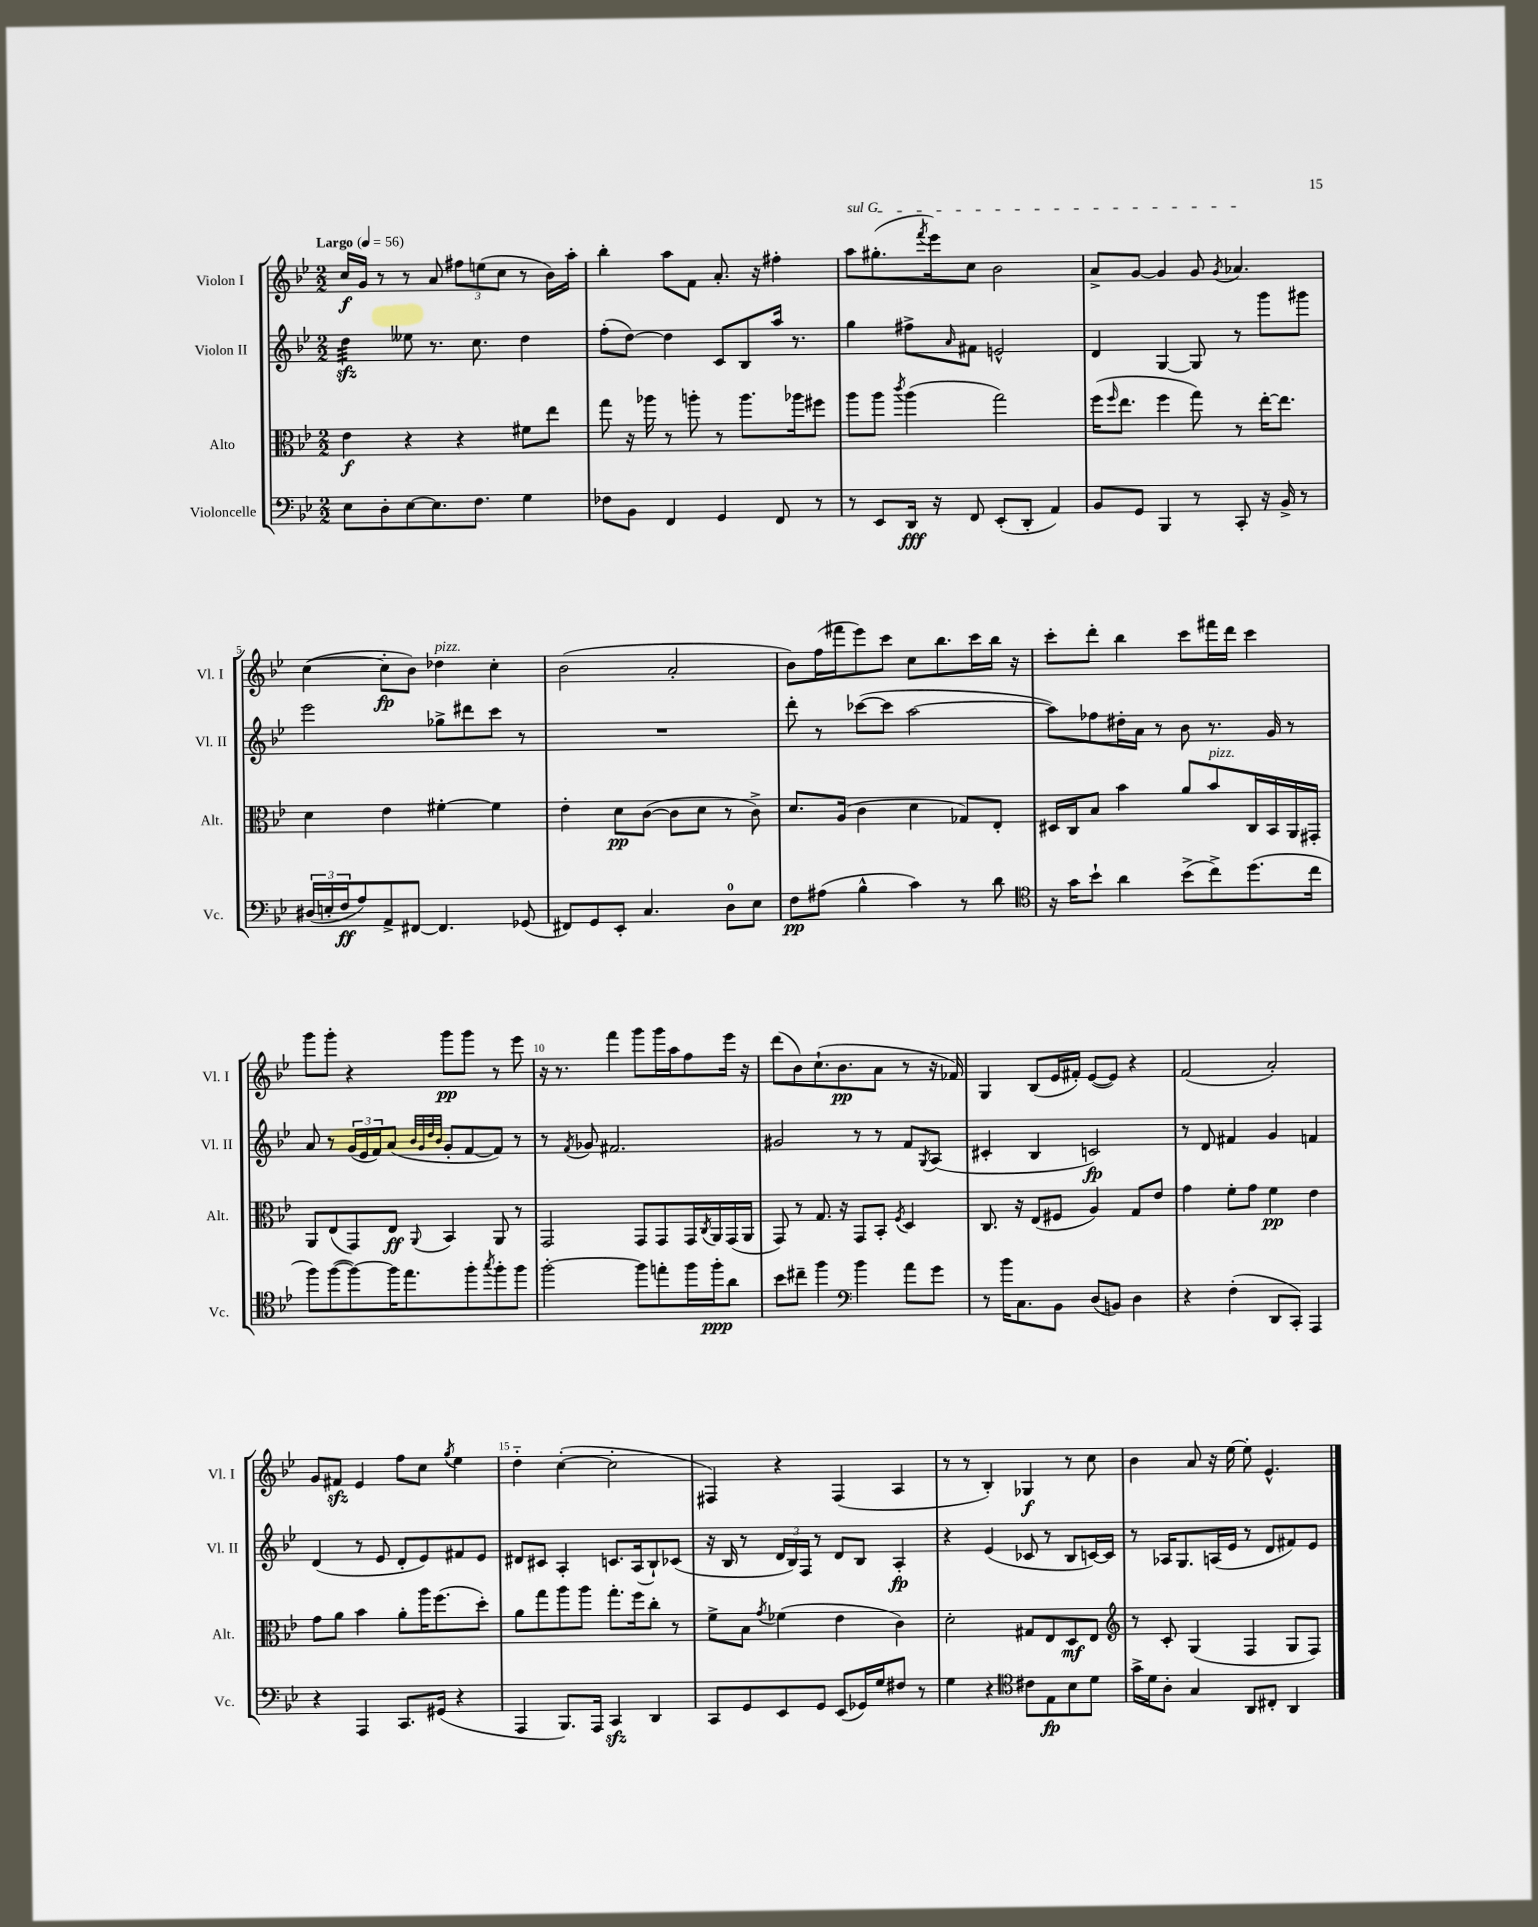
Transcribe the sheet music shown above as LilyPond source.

<<
\new StaffGroup <<
\new Staff = "s0" \with { instrumentName = "Violon I" shortInstrumentName = "Vl. I" } {
    \clef treble \key bes \major \numericTimeSignature \time 2/2 \tempo "Largo" 4 = 56
    c''16\f g'16 r8 r8 a'8 \tuplet 3/2 { fis''8 e''8( c''8 } r8 bes'16) a''16-. |
    bes''4-. a''8 f'8 a'8.-. r16 fis''4-. |
    \once \override TextSpanner.bound-details.left.text = \markup { \italic "sul G" } a''8\startTextSpan gis''8.-.( \acciaccatura { f'''8 } ees'''16) c''8 bes'2 |
    a'8-> g'8~ g'4 g'8 \acciaccatura { g'8 } aes'4.\stopTextSpan |
    c''4~( c''8-.\fp bes'8) des''4^\markup { \italic "pizz." } c''4-. |
    bes'2( a'2-. |
    bes'8) f''16( fis'''16 ees'''8) c'''8 c''8 bes''8. c'''16 bes''16 r16 |
    c'''8-. d'''8-. bes''4 c'''8 fis'''16 d'''16 c'''4 |
    g'''8 g'''8-. r4 g'''8\pp g'''8 r8 ees'''8 |
    r16 r8. f'''4 g'''8 g'''16 a''16 f''8 ees'''16 r16 |
    d'''8( bes'8) c''8.-!( bes'8.\pp a'8 r8 r16 fes'16) |
    g4 bes8( ees'16 fis'16-.) ees'8~( ees'8) r4 |
    f'2( a'2-.) |
    g'8 fis'8\sfz ees'4 f''8 c''8 \acciaccatura { g''8 } ees''4 |
    d''4-_ c''4~-.( c''2-. |
    fis4) r4 fis4( a4 |
    r8 r8 bes4-.) ges4\f r8 c''8 |
    bes'4 a'8 r16 ees''16~ ees''8-. ees'4.-^ \bar "|." |
}
\new Staff = "s1" \with { instrumentName = "Violon II" shortInstrumentName = "Vl. II" } {
    \clef treble \key bes \major \numericTimeSignature \time 2/2
    d''4:32\sfz eeses''8 r8. c''8. d''4 |
    f''8-.( d''8~) d''4 c'8 bes8 a''16 r8. |
    g''4 fis''8-> \grace { a'16 } fis'8 e'2-^ |
    d'4 g4~ g8 r8 g'''8 gis'''8 |
    ees'''2 ges''8-> dis'''8 c'''8 r8 |
    R1 |
    d'''8-. r8 ces'''8~( ces'''8 a''2~ |
    a''8) fes''8 dis''16-. a'16 r8 bes'8 r8. g'16 r8 |
    a'8 r8 \tuplet 3/2 { g'16( ees'16 f'16) } a'8( \grace { bes'32 g'32 d''32 bes'32 } g'8-. f'8~ f'8) r8 |
    r8 \acciaccatura { f'8 } ges'8 fis'2. |
    gis'2 r8 r8 f'8 \acciaccatura { g8 } a8( |
    cis'4-. bes4 c'2\fp) |
    r8 d'8 fis'4 g'4 f'4 |
    d'4( r8 ees'8 d'8-. ees'8) fis'8 ees'8 |
    dis'8 cis'8 a4-. c'8. a16( bes8-!) ces'8( |
    r16 bes16 r8 \tuplet 3/2 { d'16 bes16) f16 } r8 d'8 bes8 a4-.\fp |
    r4 ees'4( ces'8 r8 bes8 c'16~) c'16 |
    r8 aes16 g8. a16( ees'16 r8 d'8 fis'8) ees'8 \bar "|." |
}
\new Staff = "s2" \with { instrumentName = "Alto" shortInstrumentName = "Alt." } {
    \clef alto \key bes \major \numericTimeSignature \time 2/2
    ees'4\f r4 r4 fis'8 ees''8 |
    g''8 r16 aes''16 r8 a''8-. r8 a''8. aes''16 fis''8 |
    a''8 a''8 \acciaccatura { c'''8 } a''4( g''2) |
    f''16( \grace { f''16 } ees''8. f''4 g''8) r8 ees''16~-. ees''8. |
    d'4 ees'4 fis'4~-. fis'4 |
    ees'4-. d'8\pp c'8~( c'8 d'8 r8 c'8->) |
    d'8. a16( c'4 d'4 ges8) ees8-. |
    dis16 c16 bes8 bes'4 a'8 bes'8^\markup { \italic "pizz." } c16 bes,16 a,16 gis,16-. |
    a,8 ees8( g,8) ees8\ff \appoggiatura { a,8 } bes,4 a,8 r8 |
    g,2 g,8 g,8 g,16 \acciaccatura { c8 } a,16 g,16( a,16 |
    g,8) r8 g8. r16 g,8 bes,8-. \acciaccatura { f8 } d4 |
    c8. r16 ees8( fis8 a4) g8 ees'8 |
    g'4 f'8-. g'8 f'4\pp ees'4 |
    g'8 a'8 bes'4 a'8-. a''16 f''8.( d''8-.) |
    a'8 g''8 a''8 a''8 g''8.-. f''16 c''8-. r8 |
    f'8-> bes8 \acciaccatura { g'8 } fes'4( ees'4 c'4) |
    d'2-. gis8 ees8 d8\mf ees8 |
    \clef treble r8 c'8-. g4( f4 g8 f8) \bar "|." |
}
\new Staff = "s3" \with { instrumentName = "Violoncelle" shortInstrumentName = "Vc." } {
    \clef bass \key bes \major \numericTimeSignature \time 2/2
    ees8 d8-. ees8~ ees8. f8. g4 |
    fes8 bes,8 f,4 g,4 f,8 r8 |
    r8 ees,8 d,16\fff r16 f,8 ees,8-.( d,8-. a,4) |
    bes,8 g,8 bes,,4 r8 c,8-. r16 bes,16-> r8 |
    \tuplet 3/2 { dis16( e16-. f16\ff } a8) a,8-> fis,8~ fis,4. ges,8( |
    fis,8) g,8 ees,8-. c4. d8-0 ees8 |
    f8\pp ais8( bes4-^ c'4) r8 d'8 |
    \clef tenor r16 g'16 bes'8-! a'4 bes'8->( c''8->) d''8.( c''16 |
    f''8) f''8~( f''8~) f''16 ees''8. f''8-. \acciaccatura { g''8 } f''8-. f''8 |
    f''2~-. f''8 e''8-. f''16 f''16-.\ppp a'8 |
    bes'8 cis''8-- f''4 \clef bass bes'4 a'8 g'8 |
    r8 bes'16 c8. bes,8 d8( b,8) d4 |
    r4 f4-.( d,8 c,8-.) a,,4 |
    r4 a,,4 c,8. gis,16( r4 |
    a,,4 bes,,8.) a,,16 c,4\sfz d,4 |
    c,8 g,8 ees,8 g,8 ees,8( ges,16) g16 fis8 r8 |
    g4 r4 \clef tenor cis'8 ees8\fp bes8 d'8 |
    g'16-> d'16 a8-. g4 a,8 cis8-. a,4 \bar "|." |
}
>>
>>
\layout { \context { \Score \override BarNumber.break-visibility = ##(#f #t #t) barNumberVisibility = #(every-nth-bar-number-visible 5) } }
